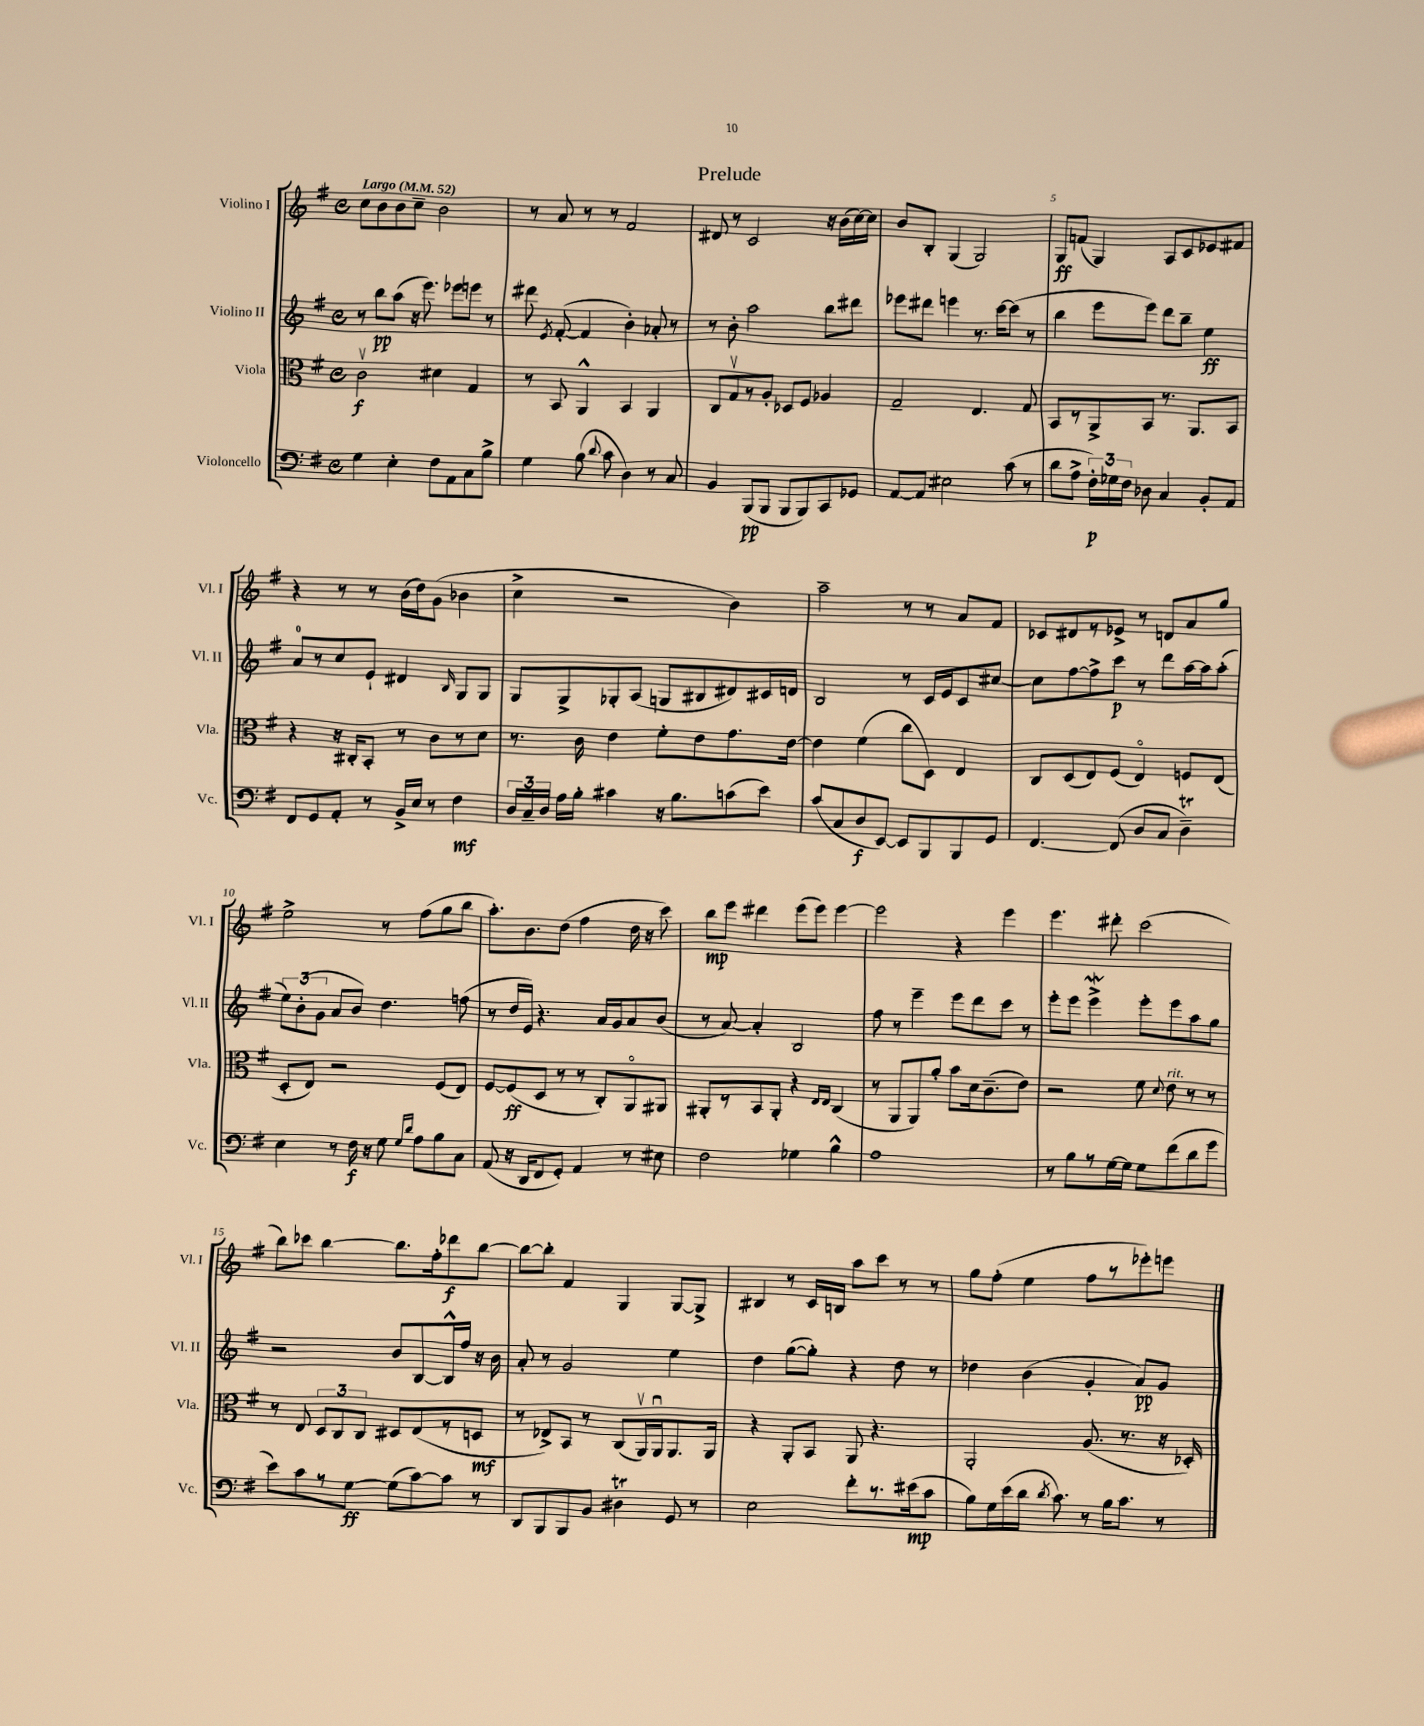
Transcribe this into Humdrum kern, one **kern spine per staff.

**kern	**kern	**kern	**kern
*staff4	*staff3	*staff2	*staff1
*clefF4	*clefC3	*clefG2	*clefG2
*k[f#]	*k[f#]	*k[f#]	*k[f#]
*M4/4	*M4/4	*M4/4	*M4/4
*met(c)	*met(c)	*met(c)	*met(c)
*MM52	*MM52	*MM52	*MM52
4G	2cv	8r	8cc
.	.	8bb	8b
4E'	.	(8aa	8b
.	.	16r	8cc~
.	.	8.eee)	.
8F#	4d#	.	2b
8AA	.	8eee-	.
8C	4G	8eee	.
8B^	.	8r	.
=	=	=	=
4G	8r	8ddd#	8r
.	.	8qe	.
.	8BB	([8f#'	8a
(8B	4AA^^	4f#]	8r
8qqd	.	.	.
8c	.	.	8r
4D)	4BB	4b')	2f#
8r	4AA	8a-'	.
8C	.	8r	.
=	=	=	=
4BB	8C	8r	8d#
.	8Gv	8b'	8r
(8BBB	8r	2aa	2c
8BBB	8A'	.	.
8BBB	8D-	.	.
8BBB)	8F#	.	.
8CC	4A-	8bb	16r
.	.	.	(16b
8GG-	.	8ddd#	[16cc)
.	.	.	16cc]
=	=	=	=
[8AA	2G~	8eee-	8b
8AA]	.	8ddd#	8B'
2E#	.	4eee	(4G
.	4.E	8.r	2G)
.	.	[16ccc	.
(8c	.	(8ccc]	.
8r	8G	8r	.
=	=	=	=
8d	8BB	4bb	8G
8A^	8r	.	(8f
24F#')	8AA^	8eee	4G)
24G-	.	.	.
24F#	.	.	.
8D-	8BB	8eee)	.
4C	8.r	8ddd	8A
.	.	8bb~	8c
.	8.AA	.	.
8BB'	.	4ee	8e-
8AA	8BB	.	8f#
=	=	=	=
8FF#	4r	8a	4r
8GG	.	8r	.
8AA'	16r	8cc	8r
.	16C#'	.	.
8r	8BB'	8e`	8r
16BB^	8r	4d#	(16b
16E	.	.	16dd)
8r	8c	.	(8g
.	.	16qqB	.
4F#	8r	8G	4b-
.	8d	8G	.
=	=	=	=
24D	8.r	8G	4cc^
24C~	.	.	.
24D	.	.	.
16A	.	8G^	.
16B'	16c	.	.
4c#	4e	8G-'	2r
.	.	(8A	.
16r	8f#'	8G	.
8.B	.	.	.
.	8e	8B#	.
(8c	8.g	8d#)	4b)
8e)	.	16c#	.
.	[16e	16d	.
=	=	=	=
(8c	4e]	2B	2aa~
8C	.	.	.
8D	(4f#	.	.
[8EE)	.	.	.
8EE]	8cc	8r	8r
8BBB	8D)	16c	8r
.	.	16e	.
8BBB	4E	8c	8a
8GG	.	[8cc#	8f#
=	=	=	=
[4.FF#	8C	8cc#]	8c-
.	(8D	[8ff#	8d#
.	8E)	8ff#^]	8r
(8FF#]	(8F#	8ccc	8e-^
8D	4Eo)	8r	8r
8C	.	8ddd	8d
4D~)	8F	[16aa	8a
.	.	16aa]	.
.	(8E	(8aa'	8gg
=	=	=	=
4E	8D'	12ee)	2ee^
.	.	(12b'	.
.	8E)	.	.
.	.	12g	.
8r	2r	8a	.
16F#	.	8b)	.
16r	.	.	.
8G	.	4.dd	8r
16qqG	.	.	.
16qqd	.	.	.
8A	.	.	(8ff#
8B	(8F#	.	8gg
8C	8E)	(8ff	8bb
=	=	=	=
(8AA	[8F#	8r	8.aa')
16r	(8F#]	16dd	.
16DD	.	16e)	8.b
8FF#	8D	4.r	.
8GG')	8r	.	(8dd
4AA	8r	.	4ff#
.	8C')	16a	.
.	.	16g	.
8r	8AAo	8a	16dd
.	.	.	16r
8E#	8AA#	(8b	8ccc)
=	=	=	=
2F#	8AA#'	8r	8bb
.	8r	[8a)	8eee
.	8BB	4a']	4ddd#
.	8AA#'	.	.
4G-	4r	2B	(8eee
.	.	.	8eee)
.	16qqE	.	.
.	16qqE	.	.
4B^^	(4C	.	[4eee
=	=	=	=
1A	8r	8ff#	2eee]
.	8AA	8r	.
.	8AA)	4eee~	.
.	8a'	.	.
.	8b	8eee	4r
.	16d	8ddd	.
.	(8.c~	.	.
.	.	8ccc	4eee
.	8e)	8r	.
=	=	=	=
8r	2r	8eee'	4.eee
8B	.	8eee	.
8r	.	4eee^	.
[16G	.	.	8ddd#'
16G]	.	.	.
8G	8f#	8eee'	(2ccc
.	8qqd	.	.
(8f#	8e	8eee	.
8d	8r	8aa	.
8g	8r	8gg	.
=	=	=	=
8e)	8r	2r	8bb)
8c	8E	.	8ccc-
8r	12D	.	[4bb
.	12C	.	.
[8G	.	.	.
.	12C	.	.
(8G]	8D#	8b	8.bb]
[8c)	(8E	[8B	.
.	.	.	16ff#'
8c]	8r	16B^^]	8ddd-
.	.	16ff#	.
8r	8D	16r	[8bb
.	.	16b	.
=	=	=	=
8DD	8r	8a'	8bb_
8BBB	8E-^)	8r	8bb']
8BBB	8BB	2g	4f#
8BB	8r	.	.
4D#	(8C	.	4G
.	16AAv)	.	.
.	16AAu	.	.
8GG	8.AA	4ee	[8G
8r	.	.	8G^]
.	16AA	.	.
=	=	=	=
2E	4r	4dd	4B#
.	8AA'	([8gg	8r
.	8BB	8gg'])	16c
.	.	.	16B
8f#'	8AA	4r	8aa
8.r	4.r	.	8ccc
.	.	8dd	8r
(16e#	.	.	.
8c	.	8r	8r
=	=	=	=
8B)	2AA'	4dd-	8gg
16G	.	.	(8ff#'
(16e	.	.	.
16d	.	(4b	4ee
8qd	.	.	.
8.c)	.	.	.
8r	(8.A	4g'	8ff#
16B	.	.	8r
8.c	8.r	.	.
.	.	8a)	8eee-')
8r	16r	8g	8eee
.	16D-')	.	.
==	==	==	==
*-	*-	*-	*-
